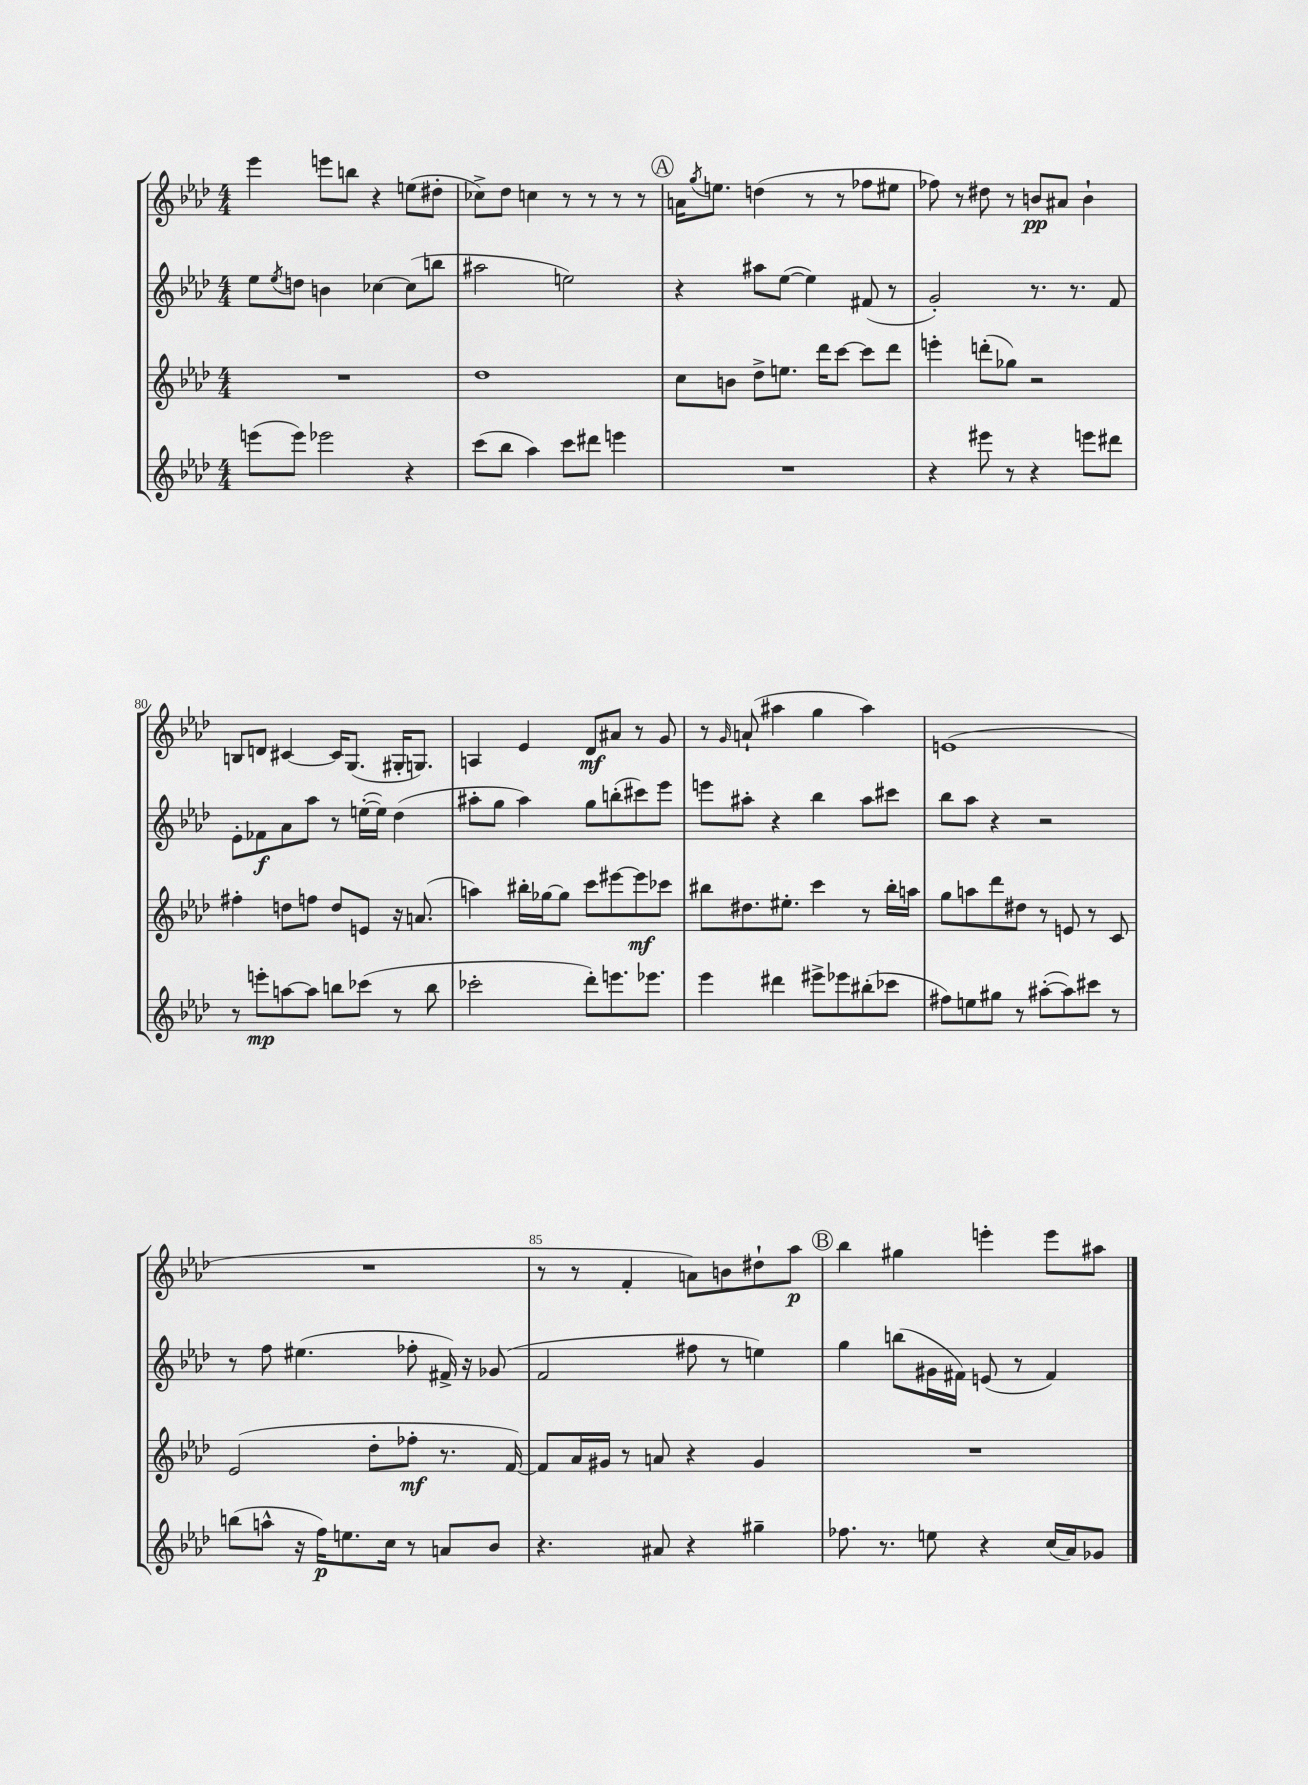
<<
\new StaffGroup <<
\new Staff = "s0" {
    \clef treble \key aes \major \numericTimeSignature \time 4/4
    ees'''4 e'''8 b''8 r4 e''8( dis''8-. |
    ces''8->) des''8 c''4 r8 r8 r8 r8 |
    \mark \markup { \circle "A" } a'16 \acciaccatura { g''8 } e''8. d''4( r8 r8 fes''8 eis''8 |
    fes''8) r8 dis''8 r8 b'8\pp ais'8 b'4-! |
    b8 d'8 cis'4~ cis'16 g8.( gis16-. g8.) |
    a4 ees'4 des'8\mf ais'8 r8 g'8 |
    r8 \grace { g'16 } a'8-!( ais''4 g''4 ais''4) |
    e'1( |
    R1 |
    r8 r8 f'4-. a'8) b'8 dis''8-! aes''8\p |
    \mark \markup { \circle "B" } bes''4 gis''4 e'''4-. e'''8 ais''8 \bar "|." |
}
\new Staff = "s1" {
    \clef treble \key aes \major \numericTimeSignature \time 4/4
    ees''8 \acciaccatura { ees''8 } d''8 b'4 ces''4~ ces''8( b''8 |
    ais''2 e''2) |
    \mark \markup { \circle "A" } r4 ais''8 ees''8~( ees''4) fis'8( r8 |
    g'2-.) r8. r8. f'8 |
    ees'8-. fes'8\f aes'8 aes''8 r8 e''16~-.( e''16) des''4( |
    ais''8-. g''8 ais''4) g''8 b''8-.( cis'''8) ees'''8 |
    e'''8 ais''8-. r4 bes''4 ais''8 cis'''8 |
    bes''8 aes''8 r4 r2 |
    r8 f''8 eis''4.( fes''8-. fis'16->) r16 ges'8( |
    f'2 fis''8 r8 e''4) |
    \mark \markup { \circle "B" } g''4 b''8( gis'16 fis'16) e'8( r8 fis'4) \bar "|." |
}
\new Staff = "s2" {
    \clef treble \key aes \major \numericTimeSignature \time 4/4
    R1 |
    des''1 |
    \mark \markup { \circle "A" } c''8 b'8 des''8-> e''8. des'''16 c'''8~ c'''8 des'''8 |
    e'''4-. d'''8-.( ges''8) r2 |
    fis''4-. d''8 f''8 d''8 e'8 r16 a'8.( |
    a''4) bis''16-. ges''16~ ges''8 c'''8 eis'''8~ eis'''8\mf ces'''8 |
    bis''8 dis''8. eis''8.-. c'''4 r8 bis''16-. a''16 |
    g''8 a''8 des'''8 dis''8 r8 e'8 r8 c'8 |
    ees'2( des''8-. fes''8-.\mf r8. f'16~) |
    f'8 aes'16 gis'16 r8 a'8 r4 gis'4 |
    \mark \markup { \circle "B" } R1 \bar "|." |
}
\new Staff = "s3" {
    \clef treble \key aes \major \numericTimeSignature \time 4/4
    e'''8( e'''8) ees'''2 r4 |
    c'''8( bes''8 aes''4) c'''8 dis'''8 e'''4 |
    \mark \markup { \circle "A" } R1 |
    r4 eis'''8 r8 r4 e'''8 dis'''8 |
    r8 e'''8-.\mp a''8~ a''8 b''8 ces'''8( r8 b''8 |
    ces'''2-. des'''8-.) e'''8. ees'''8. |
    ees'''4 dis'''4 eis'''8-> ees'''8 bis''8-.( ces'''8 |
    fis''8) e''8 gis''8 r8 ais''8~-.( ais''8) cis'''8 r8 |
    b''8( a''8-^ r16 f''16\p) e''8. c''16 r8 a'8 bes'8 |
    r4. ais'8 r4 gis''4-- |
    \mark \markup { \circle "B" } fes''8. r8. e''8 r4 c''16( aes'16) ges'8 \bar "|." |
}
>>
>>
\layout { \context { \Score currentBarNumber = #76 \override BarNumber.break-visibility = ##(#f #t #t) barNumberVisibility = #(every-nth-bar-number-visible 5) } }
